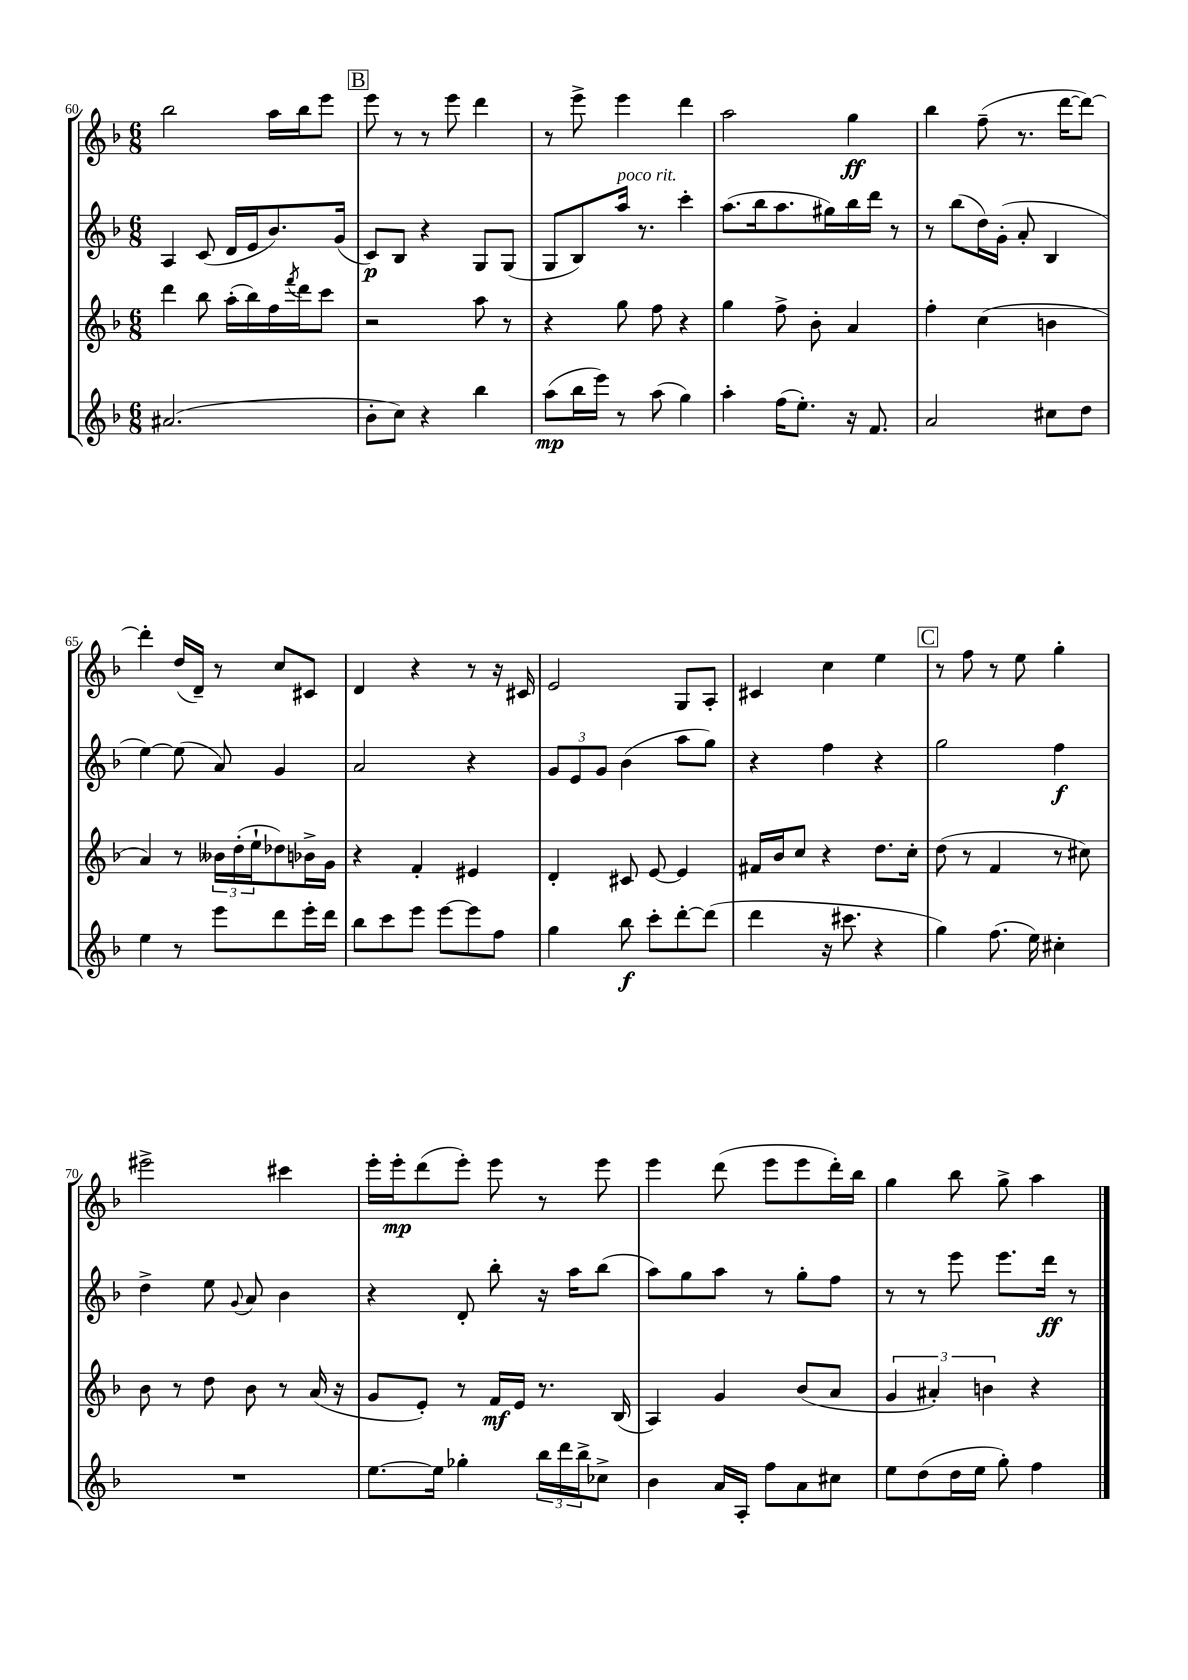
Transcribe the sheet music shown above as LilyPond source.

<<
\new StaffGroup <<
\new Staff = "s0" {
    \clef treble \key f \major \numericTimeSignature \time 6/8
    bes''2 a''16 bes''16 e'''8 |
    \mark \markup { \box "B" } e'''8 r8 r8 e'''8 d'''4 |
    r8 e'''8-> e'''4 d'''4 |
    a''2 g''4\ff |
    bes''4 f''8--( r8. d'''16~ d'''8~) |
    d'''4-. d''16( d'16--) r8 c''8 cis'8 |
    d'4 r4 r8 r16 cis'16 |
    e'2 g8 a8-. |
    cis'4 c''4 e''4 |
    \mark \markup { \box "C" } r8 f''8 r8 e''8 g''4-. |
    eis'''2-> cis'''4 |
    e'''16-. e'''16-.\mp d'''8( e'''8-.) e'''8 r8 e'''8 |
    e'''4 d'''8( e'''8 e'''8 d'''16-.) bes''16 |
    g''4 bes''8 g''8-> a''4 \bar "|." |
}
\new Staff = "s1" {
    \clef treble \key f \major \numericTimeSignature \time 6/8
    a4 c'8( d'16 e'16 bes'8.) g'16( |
    \mark \markup { \box "B" } c'8\p) bes8 r4 g8 g8( |
    g8 bes8) a''16^\markup { \italic "poco rit." } r8. c'''4-. |
    a''8.( bes''16 a''8. gis''16) bes''16 d'''16 r8 |
    r8 bes''8( d''16) g'16-.( a'8-. bes4 |
    e''4~) e''8( a'8) g'4 |
    a'2 r4 |
    \tuplet 3/2 { g'8 e'8 g'8 } bes'4( a''8 g''8) |
    r4 f''4 r4 |
    \mark \markup { \box "C" } g''2 f''4\f |
    d''4-> e''8 \appoggiatura { g'8 } a'8 bes'4 |
    r4 d'8-. bes''8-. r16 a''16 bes''8( |
    a''8) g''8 a''8 r8 g''8-. f''8 |
    r8 r8 e'''8 e'''8. d'''16\ff r8 \bar "|." |
}
\new Staff = "s2" {
    \clef treble \key f \major \numericTimeSignature \time 6/8
    d'''4 bes''8 a''16-.( bes''16) f''16 \acciaccatura { f'''8 } d'''16 c'''8 |
    \mark \markup { \box "B" } r2 a''8 r8 |
    r4 g''8 f''8 r4 |
    g''4 f''8-> bes'8-. a'4 |
    f''4-. c''4( b'4 |
    a'4) r8 \tuplet 3/2 { beses'16 d''16-.( e''16-! } des''8) bes'16-> g'16 |
    r4 f'4-. eis'4 |
    d'4-. cis'8 e'8~ e'4 |
    fis'16 bes'16 c''8 r4 d''8. c''16-. |
    \mark \markup { \box "C" } d''8( r8 f'4 r8 cis''8) |
    bes'8 r8 d''8 bes'8 r8 a'16( r16 |
    g'8 e'8-.) r8 f'16\mf e'16 r8. bes16( |
    a4) g'4 bes'8( a'8 |
    \tuplet 3/2 { g'4 ais'4-.) b'4 } r4 \bar "|." |
}
\new Staff = "s3" {
    \clef treble \key f \major \numericTimeSignature \time 6/8
    ais'2.( |
    \mark \markup { \box "B" } bes'8-. c''8) r4 bes''4 |
    a''8\mp( bes''16 e'''16) r8 a''8( g''4) |
    a''4-. f''16( e''8.-.) r16 f'8. |
    a'2 cis''8 d''8 |
    e''4 r8 e'''8 d'''8 e'''16-. d'''16 |
    bes''8 c'''8 e'''8 e'''8~ e'''8 f''8 |
    g''4 bes''8\f c'''8-. d'''8~-. d'''8( |
    d'''4 r16 cis'''8. r4 |
    \mark \markup { \box "C" } g''4) f''8.( e''16) cis''4-. |
    R2. |
    e''8.~ e''16 ges''4-. \tuplet 3/2 { bes''16 d'''16 bes''16-> } ces''8-> |
    bes'4 a'16 a16-. f''8 a'8 cis''8 |
    e''8 d''8( d''16 e''16 g''8-.) f''4 \bar "|." |
}
>>
>>
\layout { \context { \Score currentBarNumber = #60 } }
